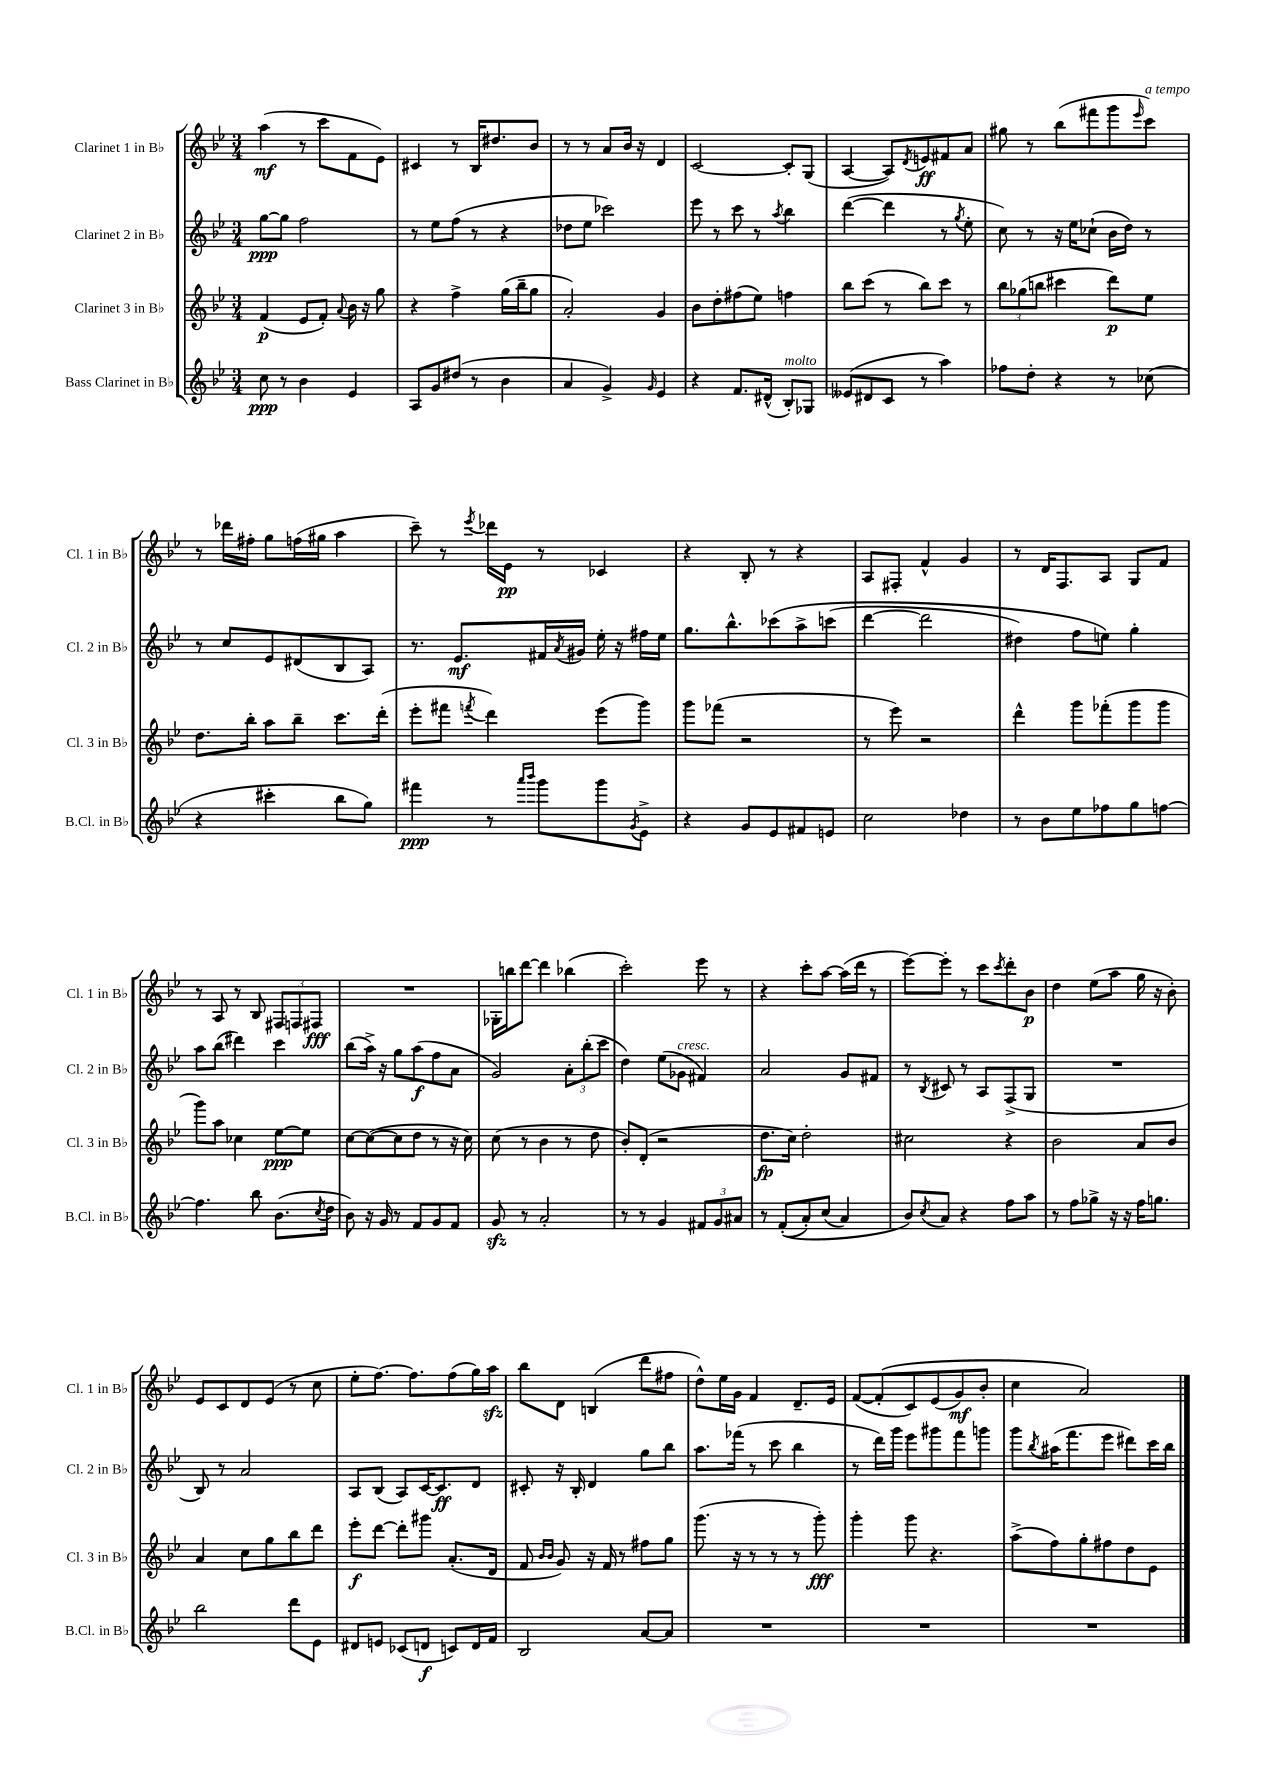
<<
\new StaffGroup <<
\new Staff = "s0" \with { instrumentName = "Clarinet 1 in Bb" shortInstrumentName = "Cl. 1 in Bb" } {
    \clef treble \key bes \major \numericTimeSignature \time 3/4
    a''4\mf( r8 c'''8 f'8 ees'8) |
    cis'4 r8 bes16 dis''8. bes'8 |
    r8 r8 a'8 bes'16 r16 d'4 |
    c'2~ c'8-. g8( |
    a4~ a8) \acciaccatura { d'8 } e'8\ff fis'8 a'8 |
    gis''8 r8 bes''8( fis'''8 g'''8 \grace { ees'''16 } c'''8^\markup { \italic "a tempo" }) |
    r8 des'''16 fis''16-. g''8 f''16( gis''16 a''4 |
    c'''8--) r8 \acciaccatura { ees'''8 } des'''16 ees'16\pp r8 ces'4 |
    r4 bes8-. r8 r4 |
    a8 fis8-. f'4-^ g'4 |
    r8 d'16 f8. a8 g8 f'8 |
    r8 a8 r8 bes8 \tuplet 3/2 { fis8 f8 fis8\fff } |
    R2. |
    ges16-. b''16 d'''8~ d'''4 bes''4( |
    c'''2-.) ees'''8 r8 |
    r4 c'''8-. a''8~ a''16( d'''16 r8 |
    ees'''8~) ees'''8-. r8 c'''8 \acciaccatura { c'''8 } d'''8-. bes'8\p |
    d''4 ees''8( a''8 g''16 r16 bes'8-.) |
    ees'8 c'8 d'8 ees'8( r8 c''8 |
    ees''8-. f''8.~) f''8. f''8( g''16) a''16\sfz |
    bes''8 d'8 b4( d'''8 fis''8 |
    d''8-^) ees''16 g'16 f'4 d'8.-- ees'16 |
    f'8~( f'8-.\( c'8) ees'8( g'8\mf) bes'8-. |
    c''4 a'2\) \bar "|." |
}
\new Staff = "s1" \with { instrumentName = "Clarinet 2 in Bb" shortInstrumentName = "Cl. 2 in Bb" } {
    \clef treble \key bes \major \numericTimeSignature \time 3/4
    g''8~\ppp g''8 f''2 |
    r8 ees''8 f''8( r8 r4 |
    des''8 ees''8 ces'''2) |
    ees'''8 r8 c'''8 r8 \acciaccatura { a''8 } bes''4 |
    d'''4~( d'''4 r8 \acciaccatura { g''8 } ees''8-. |
    c''8) r8 r16 ees''16 ces''8-!( bes'16 d''16) r8 |
    r8 c''8 ees'8 dis'8( bes8 a8) |
    r8. ees'8.\mf fis'16 \acciaccatura { a'8 } gis'16 ees''16-. r16 fis''16 ees''16 |
    g''8. bes''8.-^ ces'''8\( a''8-> c'''8( |
    d'''4~ d'''2 |
    dis''4) f''8 e''8\) g''4-. |
    a''8 bes''8( dis'''4) c'''4 |
    bes''8( a''16->) r16 g''8 a''8\f( f''8 a'8 |
    g'2) \tuplet 3/2 { a'8-. bes''8-.( c'''8 } |
    d''4) ees''8( ges'8^\markup { \italic "cresc." } fis'4) |
    a'2 g'8 fis'8 |
    r8 \acciaccatura { bes8 } cis'8 r8 a8 f8->( g8 |
    R2. |
    bes8) r8 a'2 |
    a8 bes8( a8) c'16~ c'8.\ff d'8 |
    cis'8-. r16 bes16-. d'4 g''8 bes''8 |
    a''8. fes'''16( r8 c'''8 bes''4 |
    r8 d'''16) g'''16 ees'''8 gis'''8 f'''8 g'''8 |
    g'''8 \acciaccatura { bes''8 } ais''16( f'''8. ees'''8 dis'''8) c'''16 bes''16 \bar "|." |
}
\new Staff = "s2" \with { instrumentName = "Clarinet 3 in Bb" shortInstrumentName = "Cl. 3 in Bb" } {
    \clef treble \key bes \major \numericTimeSignature \time 3/4
    f'4\p( ees'8 f'8-.) \appoggiatura { a'8 } bes'16 r16 g''8 |
    r4 f''4-> g''16( bes''16-- g''8 |
    a'2-.) g'4 |
    bes'8 d''8-. fis''8( ees''8) f''4 |
    bes''8 c'''8( r8 bes''8) c'''8 r8 |
    \tuplet 3/2 { bes''8 ges''8( b''8 } cis'''4 d'''8\p) ees''8 |
    d''8. bes''16-. a''8 bes''8-- c'''8. d'''16-.( |
    ees'''8-. fis'''8 \acciaccatura { f'''8 } d'''4) ees'''8( g'''8) |
    g'''8 fes'''8( r2 |
    r8 ees'''8) r2 |
    d'''4-^ g'''8 fes'''8-.( g'''8 g'''8 |
    g'''8) a''8 ces''4 ees''8~\ppp ees''8 |
    c''8~ c''8~( c''8 d''8 r8 r16 c''16) |
    c''8( r8 bes'4 r8 d''8 |
    bes'8-.) d'8-.( r2 |
    d''8.\fp c''16) d''2-. |
    cis''2 r4 |
    bes'2 a'8 bes'8 |
    a'4 c''8 g''8 bes''8 d'''8 |
    ees'''8-.\f d'''8~ d'''8-. gis'''8 a'8.-.( d'16 |
    f'8 \grace { bes'16 bes'16 } g'8) r16 f'16 r8 fis''8 g''8 |
    g'''8.( r16 r8 r8 r8 g'''8-.\fff) |
    g'''4-. g'''8 r4. |
    a''8->( f''8) g''8-. fis''8 d''8 ees'8 \bar "|." |
}
\new Staff = "s3" \with { instrumentName = "Bass Clarinet in Bb" shortInstrumentName = "B.Cl. in Bb" } {
    \clef treble \key bes \major \numericTimeSignature \time 3/4
    c''8\ppp r8 bes'4 ees'4 |
    a8 g'8 dis''8( r8 bes'4 |
    a'4 g'4->) \grace { g'16 } ees'4 |
    r4 f'8. dis'16-^( bes8-.^\markup { \italic "molto" }) ges8 |
    eeses'8( dis'8 c'8 r8 a''4) |
    fes''8 d''8-. r4 r8 ces''8( |
    r4 cis'''4-. bes''8 g''8) |
    fis'''4\ppp r8 \grace { a'''16 bes'''16 } g'''8 g'''8 \acciaccatura { g'8 } ees'8-> |
    r4 g'8 ees'8 fis'8 e'8 |
    c''2 des''4 |
    r8 bes'8 ees''8 fes''8 g''8 f''8~ |
    f''4. bes''8 bes'8.( \acciaccatura { c''8 } d''16 |
    bes'8) r16 g'16 r8 f'8 g'8 f'8 |
    g'8\sfz r8 a'2-. |
    r8 r8 g'4 \tuplet 3/2 { fis'8 g'8 ais'8 } |
    r8 f'8-.(\( a'8-.) c''8( a'4) |
    bes'8\) \acciaccatura { c''8 } a'8 r4 f''8 a''8 |
    r8 f''8 ges''8-> r16 r16 f''16 g''8. |
    bes''2 d'''8 ees'8 |
    dis'8 e'8 ces'8( d'8\f c'8) d'16 f'16 |
    bes2 a'8~ a'8 |
    R2. |
    R2. |
    R2. \bar "|." |
}
>>
>>
\layout { \context { \Score \remove "Bar_number_engraver" } }
